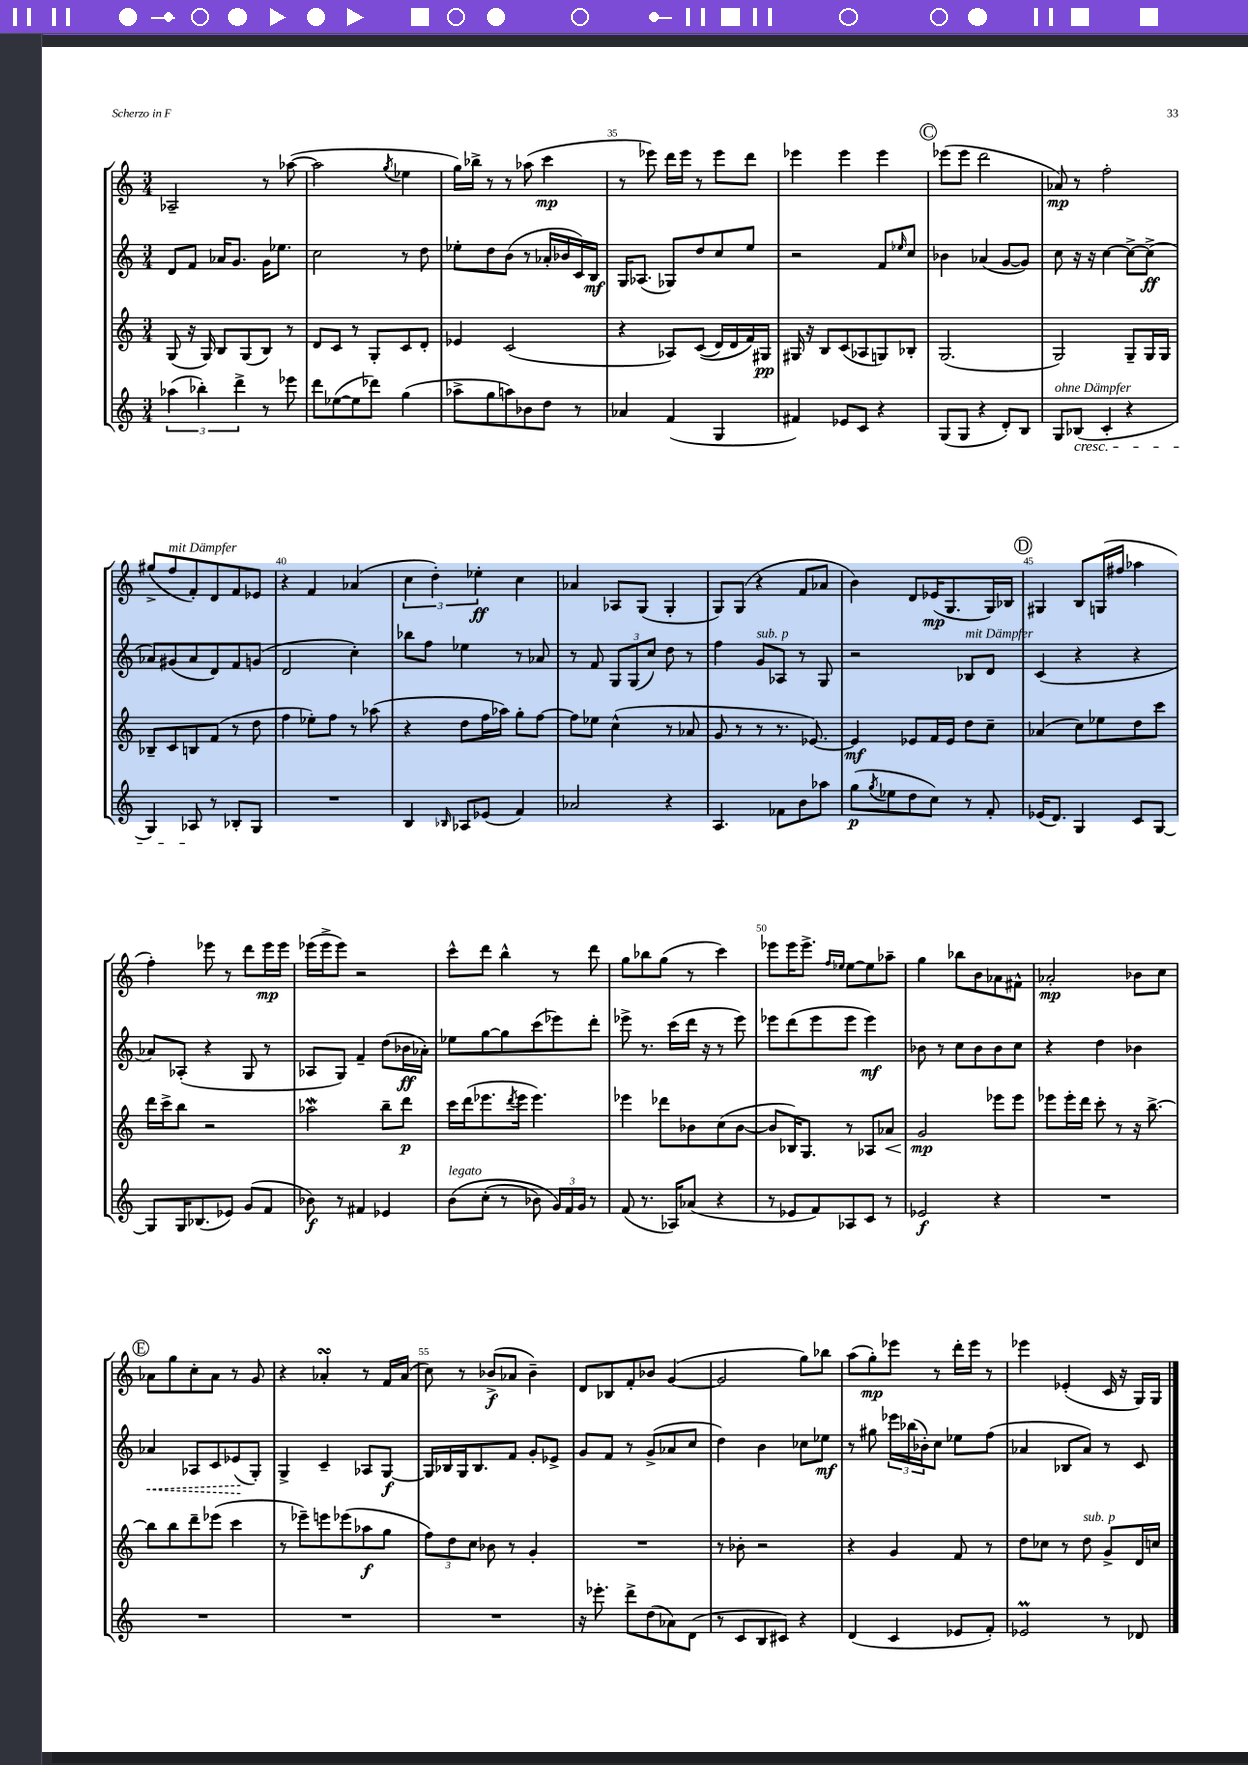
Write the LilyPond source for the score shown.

<<
\new StaffGroup <<
\new Staff = "s0" {
    \clef treble \key c \major \numericTimeSignature \time 3/4
    aes2-- r8 aes''8~( |
    aes''2 \acciaccatura { g''8 } ees''4 |
    g''16) bes''16-> r8 r8 aes''8( c'''4\mp |
    r8 ees'''8) d'''16 ees'''16 r8 ees'''8 d'''8 |
    ees'''4 ees'''4 ees'''4 |
    \mark \markup { \circle "C" } ees'''8( ees'''8 d'''2 |
    aes'8\mp) r8 f''2-. |
    gis''8->( f''8^\markup { \italic "mit Dämpfer" } f'8-.) d'8 f'8 ees'8 |
    r4 f'4 aes'4( |
    \tuplet 3/2 { c''4 d''4-.) ees''4-.\ff } c''4 |
    aes'4 aes8 g8( g4-. |
    g8) g8( r4 f'8 aes'8 |
    b'4) d'8 ees'16\mp( g8. g16) bes16 |
    \mark \markup { \circle "D" } gis4 b8 g16( fis''16 aes''4 |
    f''4-.) ees'''8 r8 d'''8 ees'''16\mp ees'''16 |
    ees'''16( ees'''16-> ees'''8) r2 |
    c'''8-^ d'''8 b''4-^ r8 d'''8 |
    g''8 bes''8 g''8( r8 c'''4) |
    ees'''8 ees'''16 ees'''8.-> \grace { f''16 ees''16 } ees''8~ ees''8 aes''8-- |
    g''4 bes''8 b'8 aes'8 fis'8-^ |
    aes'2-.\mp bes'8 c''8 |
    \mark \markup { \circle "E" } aes'8 g''8 c''8-. aes'8 r8 g'8 |
    r4 aes'4-.\turn r8 f'16 aes'16( |
    c''8) r8 bes'8->\f( aes'8 bes'4--) |
    d'8 bes8 f'8-. bes'8 g'4~( |
    g'2 g''8) bes''8 |
    a''8( g''8-.\mp) ees'''8 r8 d'''16-. ees'''16 r8 |
    ees'''4 ees'4-.( c'16 r16 g16) g16 \bar "|." |
}
\new Staff = "s1" {
    \clef treble \key c \major \numericTimeSignature \time 3/4
    d'8 f'8 aes'16 g'8. g'16 ees''8. |
    c''2 r8 d''8 |
    ees''8-. d''8 b'8( r8 aes'16-. bes'16 c'16) b16\mf |
    g16 aes8.( ges8) d''8 c''8 e''8 |
    r2 f'8 \grace { ees''16 } c''8 |
    \mark \markup { \circle "C" } bes'4 aes'4( g'8~ g'8) |
    c''8 r16 r16 c''4~ c''8~-> c''8->\ff( |
    aes'8) gis'8( aes'8 d'8) f'8 g'8( |
    d'2 c''4-.) |
    bes''8 f''8 ees''4 r8 aes'8 |
    r8 f'8 \tuplet 3/2 { g8 g8( c''8) } d''8 r8 |
    f''4 g'8^\markup { \italic "sub. p" } aes8 r8 g8 |
    r2 bes8^\markup { \italic "mit Dämpfer" } d'8 |
    \mark \markup { \circle "D" } c'4( r4 r4 |
    aes'8) aes8-.( r4 g8 r8 |
    aes8 g8) f'4-- d''8( bes'16\ff aes'16-.) |
    ees''8 g''8~ g''8 c'''8( ees'''8) d'''8-. |
    ees'''8-> r8. c'''16( d'''16 r16 r8 ees'''8) |
    ees'''8 d'''8( ees'''8 ees'''8 ees'''4\mf) |
    bes'8 r8 c''8 bes'8 bes'8 c''8 |
    r4 d''4 bes'4 |
    \mark \markup { \circle "E" } \once \override Hairpin.style = #'dashed-line aes'4\< aes8 c'8 ees'8\!( g8-.) |
    g4-> c'4-- aes8 g8~\f |
    g16 bes16 g16 bes8. f'8 g'8-. ees'8-> |
    g'8 f'8 r8 g'8->( aes'8 c''8 |
    d''4) b'4 ces''8 ees''8\mf |
    r8 gis''8 \tuplet 3/2 { ees'''16 bes''16( bes'16-.) } c''8 ees''8 f''8( |
    aes'4 bes8 aes'8) r8 c'8 \bar "|." |
}
\new Staff = "s2" {
    \clef treble \key c \major \numericTimeSignature \time 3/4
    g8( r16 g16) b8 g8( b8) r8 |
    d'8 c'8 r8 g8-. c'8 d'8-. |
    ees'4 c'2( |
    r4 aes8) c'8(\( d'16) d'16 f'16\) gis16\pp |
    gis16 r16 b8 c'8( aes8 g8) bes8-. |
    \mark \markup { \circle "C" } g2.( |
    g2) g8-- g16 g16 |
    bes8-- c'8 b8 f'8( r8 d''8 |
    f''4 ees''8-.) f''8 r8 aes''8( |
    r4 d''8 f''16 aes''16) g''8-. f''8~ |
    f''8 ees''8 c''4-^( r8 aes'8 |
    g'8 r8 r8 r8. ees'8.~) |
    ees'4\mf ees'8 f'16 ees'16 d''8 c''8-- |
    \mark \markup { \circle "D" } aes'4( c''8) ees''8 d''8 c'''8 |
    d'''16 c'''16-> b''8 r2 |
    aes''2\mordent b''8-- d'''8\p |
    c'''16 d'''16( ees'''8. \acciaccatura { d'''8 } ees'''16 ees'''4.) |
    ees'''4 des'''8 bes'8 c''8( bes'8~ |
    bes'8 bes16) g8. r8 aes8 aes'8\< |
    g'2\mp\! ees'''8 ees'''8 |
    ees'''8 ees'''16-. d'''16 c'''8-. r8 r16 b''8.~-> |
    \mark \markup { \circle "E" } b''8 b''8 d'''8-- ees'''8( c'''4 |
    r8 ees'''8--) e'''8 ees'''8( aes''8\f g''8 |
    \tuplet 3/2 { f''8) d''8 c''8 } bes'8 r8 g'4-. |
    R2. |
    r8 bes'8-. r2 |
    r4 g'4 f'8 r8 |
    d''8 ces''8 r8 d''8^\markup { \italic "sub. p" } g'8-> d'16 c''16 \bar "|." |
}
\new Staff = "s3" {
    \clef treble \key c \major \numericTimeSignature \time 3/4
    \tuplet 3/2 { aes''4( bes''4-.) d'''4-> } r8 ees'''8 |
    d'''8 ees''8~( ees''8 des'''8) g''4( |
    aes''8-> g''8 a''8) bes'8 d''8 r8 |
    aes'4 f'4( g4 |
    fis'4) ees'8 c'8 r4 |
    \mark \markup { \circle "C" } g8( g8 r4 d'8-.) b8 |
    g8^\markup { \italic "ohne Dämpfer" } bes8\cresc( c'4-. r4 |
    g4) aes8\! r8 bes8-. g8 |
    R2. |
    b4 \grace { bes16 } aes8 ees'8( f'4) |
    aes'2 r4 |
    a4. fes'8 b'8 aes''8 |
    g''8\p( \acciaccatura { g''8 } ees''8 d''8 c''8) r8 f'8-. |
    \mark \markup { \circle "D" } ees'16( d'8.) g4 c'8 g8~ |
    g8 g16 bes8.( ees'8) g'8( f'8 |
    bes'8\f) r8 fis'4 ees'4 |
    b'8^\markup { \italic "legato" }\( c''8-.( r8 bes'8) \tuplet 3/2 { g'16\) f'16 g'16 } r8 |
    f'8( r8. aes16) aes'8( r4 |
    r8 ees'8 f'8) aes8 c'8 r8 |
    ees'2\f r4 |
    R2. |
    \mark \markup { \circle "E" } R2. |
    R2. |
    R2. |
    r16 ees'''8.-. d'''8-> d''8( aes'8) d'8( |
    r8 c'8 b8 cis'8) r4 |
    d'4( c'4 ees'8 f'8-.) |
    ees'2\prall r8 des'8 \bar "|." |
}
>>
>>
\layout { \context { \Score currentBarNumber = #32 \override BarNumber.break-visibility = ##(#f #t #t) barNumberVisibility = #(every-nth-bar-number-visible 5) } }
